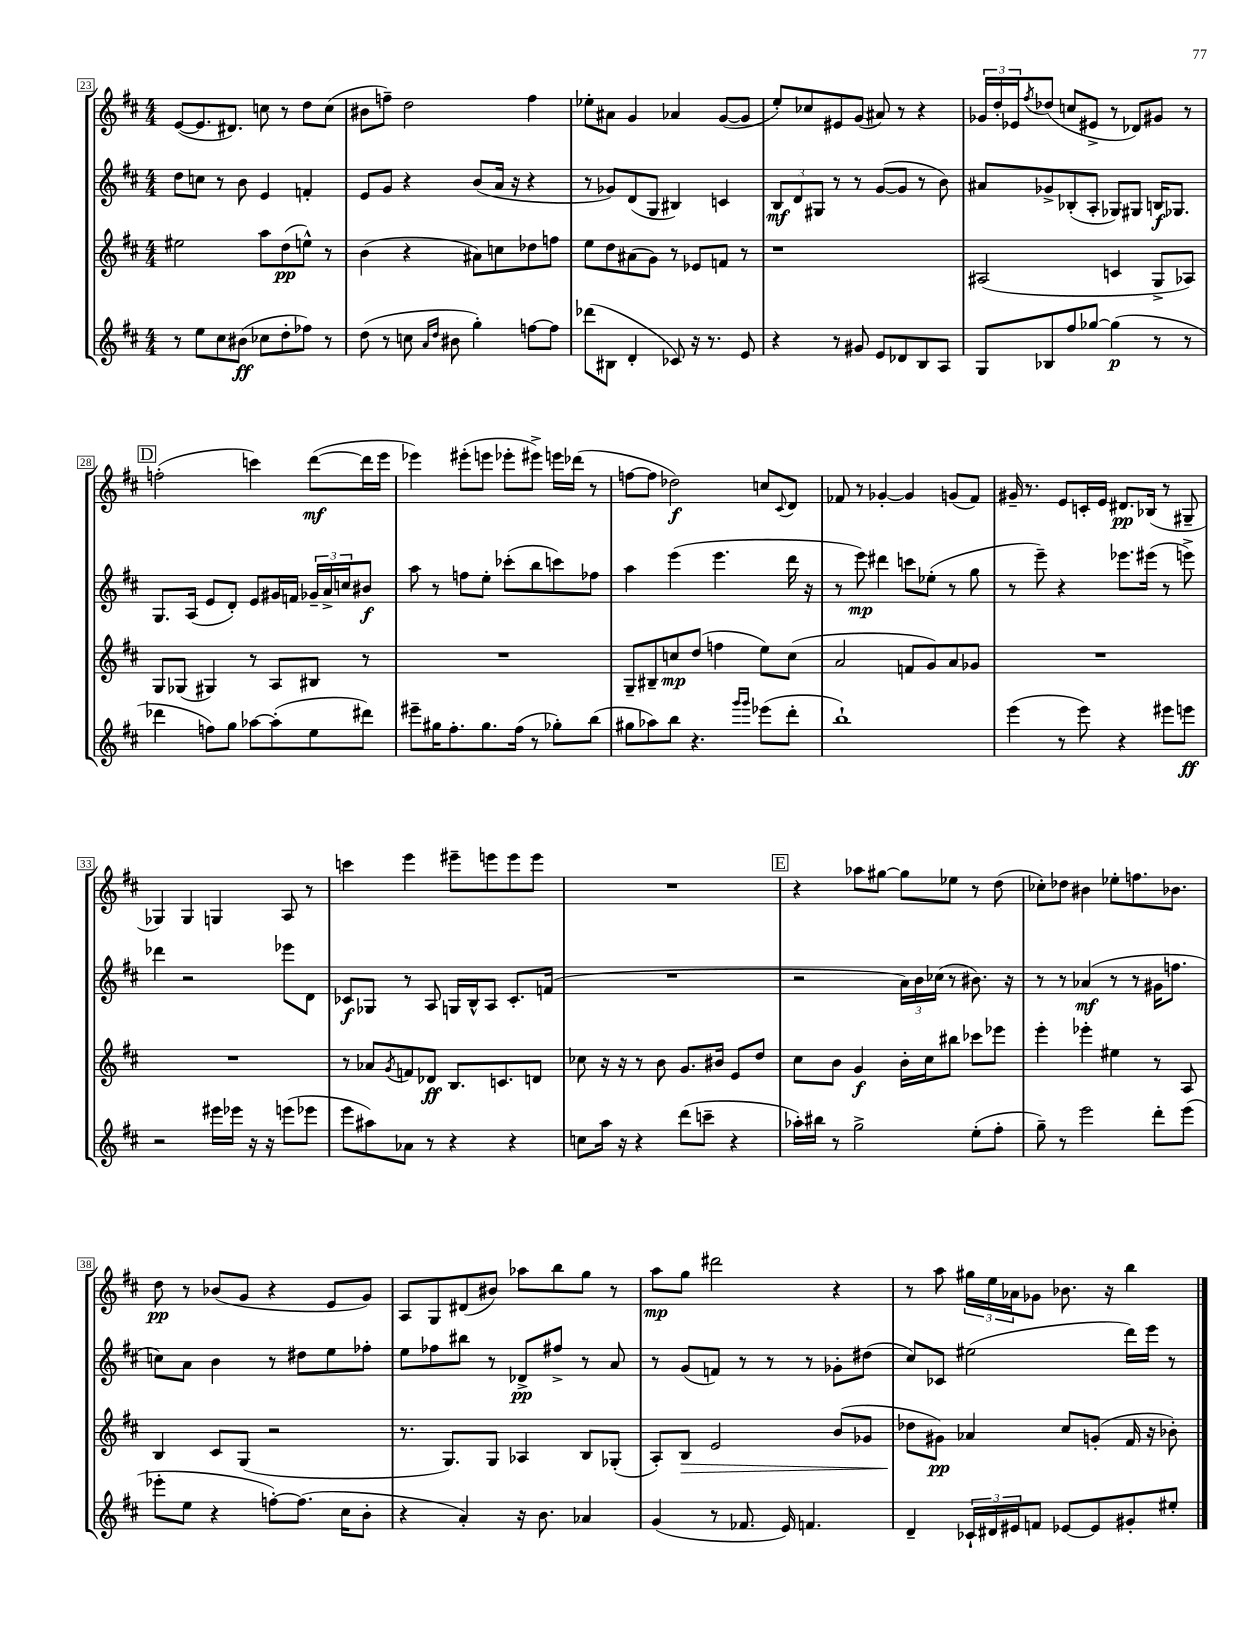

**kern	**kern	**kern	**kern
*staff4	*staff3	*staff2	*staff1
*clefG2	*clefG2	*clefG2	*clefG2
*k[f#c#]	*k[f#c#]	*k[f#c#]	*k[f#c#]
*M4/4	*M4/4	*M4/4	*M4/4
8r	2ee#\	8dd\L	([8e/L
8ee\L	.	8cc\J	8.e/]
8cc#\	.	8r	.
.	.	.	8.d#/J)
(8b#\J	.	8b\	.
8cc-\L	8aa\L	4e/	8cc\
8dd'\	(8dd\	.	8r
8ff-\J)	8ee^^\J)	4f'/	8dd\L
8r	8r	.	(8cc\J
=	=	=	=
(8dd\	(4b\	8e/L	8b#\L
8r	.	8g/J	8ff~\J)
8cc\	4r	4r	2dd\
16qqa/LL	.	.	.
16qqdd/JJ	.	.	.
8b#\	.	.	.
4gg'\)	8a#\L)	(8b/L	.
.	8cc\	16a/Jk	.
.	.	16r	.
[8ff\L	8dd-\	4r	4ff\
8ff\]J	8ff\J	.	.
=	=	=	=
(8ddd-\L	8ee\L	8r	8ee-'\L
8B#\J	8dd\	8g-/L)	8a#\J
4d'/	(8a#\	(8d/	4g/
.	8g\J)	8G/J	.
8c-/)	8r	4B#/)	4a-/
16r	8e-/L	.	.
8.r	.	.	.
.	8f/J	4c/	([8g/L
8e/	8r	.	8g/]J
=	=	=	=
4r	1r	12B/L	8ee'/L)
.	.	12d/	.
.	.	.	8cc-/
.	.	12G#/J	.
8r	.	8r	8e#/
8g#/	.	8r	(8g/J
8e/L	.	([8g/L	8a#/)
8d-/	.	8g/]J	8r
8B/	.	8r	4r
8A/J	.	8b\)	.
=	=	=	=
8G/L	(2A#/	8a#/L	24g-/LL
.	.	.	24dd'/
.	.	.	24e-/J
.	.	.	8qff#/
8B-/	.	8g-^/	(8dd-/J
8ff#/	.	(8B-'/	8cc/L
[8gg-/J	.	8A'/J	8e#^/J
(4gg-\]	4c/	8G-/L)	8r
.	.	8G#/J	8d-/L)
8r	8G^/L	16B/LK	8g#/J
.	.	8.G-/J	.
8r	8A-/J)	.	8r
=	=	=	=
4ddd-\	8G/L	8.G/L	(2ff'\
.	(8G-/J	.	.
.	.	(16A/Jk	.
8ff\L)	4G#/)	8e/L	.
8gg\J	.	8d'/J)	.
[8aa-\L	8r	8e/L	4ccc\)
(8aa-'\]	8A/L	16g#/L	.
.	.	16f/JJ	.
8ee\	8B#/J	24g-~/LL	([8ddd\L
.	.	24a^/	.
.	.	24cc/J	.
8ddd#\J)	8r	8b#/J	16ddd\]L
.	.	.	16eee\JJ
=	=	=	=
8eee#~\L	1r	8aa\	4eee-\)
16gg#\K	.	8r	.
8.ff#'\	.	.	.
.	.	8ff\L	(8eee#'\L
8.gg#\	.	8ee'\J	8eee\J
.	.	(8ccc-'\L	8eee-'\L
(16ff#\Jk	.	.	.
8r	.	8bb\	8eee#^\J)
8gg-'\L)	.	8ccc\)	16eee\LL
.	.	.	(16ddd-\JJ
(8bb\J	.	8ff-\J	8r
=	=	=	=
8gg#\L	8G~/L	4aa\	[8ff\L
8aa-\)	8B#~/	.	8ff\]J
8bb\J	8cc/	(4eee\	2dd-\)
4.r	(8dd/J	.	.
.	4ff\	4.eee\	.
16qqggg/LL	.	.	.
16qqggg/JJ	.	.	.
(8eee-\L	8ee\L)	.	8cc/L
.	.	.	8qqc#/
8ddd'\J	(8cc\J	16ddd\	8d/J
.	.	16r	.
=	=	=	=
1bb`)	2a/	8r	8f-/
.	.	8eee\)	8r
.	.	4ddd#\	[4g-'/
.	8f/L	8ccc\L	4g-/]
.	8g/)	(8ee-'\J	.
.	8a/	8r	(8g/L
.	8g-/J	8gg\	8f-/J)
=	=	=	=
(4eee\	1r	8r	16g#~/
.	.	.	8.r
.	.	8eee~\)	.
8r	.	4r	8e/L
8eee\)	.	.	16c'/L
.	.	.	16e/JJ
4r	.	8.eee-\L	8.d#/L
.	.	(16eee#\Jk	(16B-/Jk
8eee#\L	.	8r	8r
8eee\J	.	8eee^\)	8G#~/
=	=	=	=
2r	1r	4ddd-\	4G-/)
.	.	2r	4G-/
16eee#\LL	.	.	4G/
16eee-\JJ	.	.	.
16r	.	.	.
16r	.	.	.
(8eee\L	.	8eee-\L	8A/
8eee-\J	.	8d\J	8r
=	=	=	=
8eee\L	8r	8c-/L	4ccc\
8aa#\)	8a-/L	8G-/J	.
.	8qg/	.	.
8a-\J	8f/	8r	4eee\
8r	8d-/J	8A/	.
4r	8.B/L	16G/LL	8eee#~\L
.	.	16B^^/J	.
.	.	8A/J	8eee\
.	8.c/	.	.
4r	.	8.c-'/L	8eee\
.	8d/J	.	8eee\J
.	.	(16f/Jk	.
=	=	=	=
8cc\L	8cc-\	1r	1r
16aa\Jk	16r	.	.
16r	16r	.	.
4r	8r	.	.
.	8b\	.	.
(8ddd\L	8.g/L	.	.
8ccc~\J	.	.	.
.	16b#/Jk	.	.
4r	8e/L	.	.
.	8dd/J	.	.
=	=	=	=
16aa-'\LL)	8cc#\L	2r	4r
16bb#\JJ	.	.	.
8r	8b\J	.	.
2gg^\	4g/	.	8aa-\L
.	.	.	[8gg#\J
.	16b'\LL	24a\LL)	8gg#\]L
.	.	24b\	.
.	16cc#\J	.	.
.	.	(24cc-\JJ	.
.	8bb#\J	8r	8ee-\J
(8ee'\L	8ccc-\L	8.b#\)	8r
8ff#'\J	8eee-\J	.	(8dd\
.	.	16r	.
=	=	=	=
8gg~\)	4eee'\	8r	8cc-'\L)
8r	.	8r	8dd-\J
2eee\	4eee-'\	(4a-/	4b#\
.	4ee#\	8r	8ee-'\L
.	.	8r	8.ff\
8ddd'\L	8r	16g#\LK	.
.	.	8.ff\J	8.b-\J
(8eee\J	8A/	.	.
=	=	=	=
8eee-'\L	4B/	8cc\L)	8dd\
8ee\J	.	8a\J	8r
4r	8c#/L	4b\	(8b-/L
.	(8G/J	.	8g/J
[8ff'\L)	2r	8r	4r
(8.ff\]J	.	8dd#\L	.
.	.	8ee\	8e/L
16cc#\LK	.	.	.
8b'\J	.	8ff-'\J	8g/J)
=	=	=	=
4r	8.r	8ee\L	8A/L
.	.	8ff-\	8G/
.	8.G/L)	.	.
4a'/)	.	8bb#\J	(8d#/
.	8G/J	8r	8b#/J)
16r	4A-/	8d-^/L	8aa-\L
8.b\	.	.	.
.	.	8ff#^/J	8bb\
4a-/	8B/L	8r	8gg\J
.	(8G-'/J	8a/	8r
=	=	=	=
(4g/	8A'/L)	8r	8aa\L
.	8B/J	(8g/L	8gg\J
8r	2e/	8f/J)	2ddd#\
8.f-/	.	8r	.
.	.	8r	.
16e/)	.	.	.
4.f/	.	8r	.
.	(8b/L	8g-'\L	4r
.	8g-/J	(8dd#\J	.
=	=	=	=
4d~/	8dd-\L	8cc#/L)	8r
.	8g#\J)	8c-/J	8aa\
24c-`/LL	4a-/	(2ee#\	24gg#\LL
24d#/	.	.	24ee\
24e#/J	.	.	24a-\J
8f/J	.	.	8g-\J
[8e-/L	8cc#/L	.	8.b-\
8e-/]	(8g'/J	.	.
.	.	.	16r
8g#'/	16f#/	16ddd\LL)	4bb\
.	16r	16eee\JJ	.
8ee#'/J	8b-'\)	8r	.
==	==	==	==
*-	*-	*-	*-
